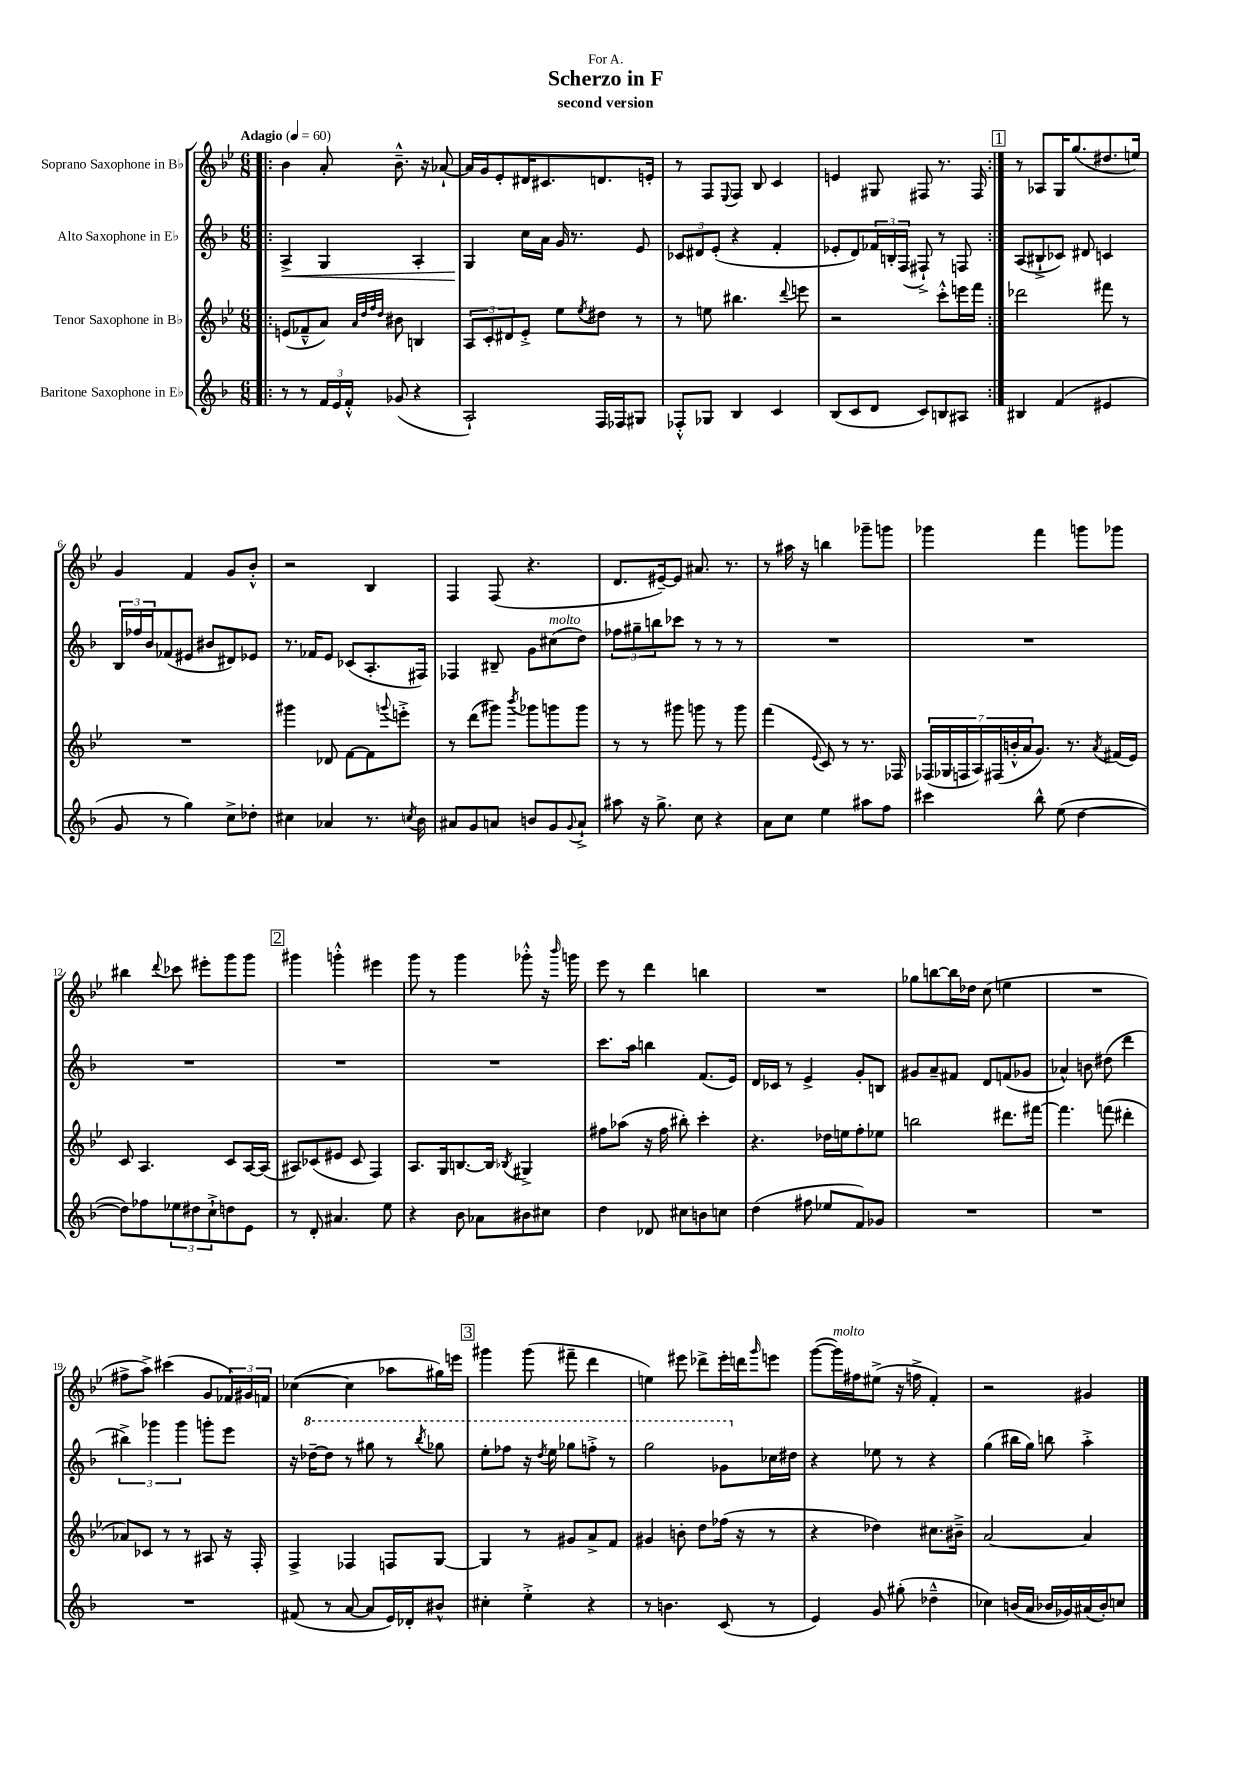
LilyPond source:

\header { title = "Scherzo in F" subtitle = "second version" dedication = "For A." }
<<
\new StaffGroup <<
\new Staff = "s0" \with { instrumentName = "Soprano Saxophone in Bb" } {
    \clef treble \key bes \major \numericTimeSignature \time 6/8 \tempo "Adagio" 4 = 60
    \repeat volta 2 { \bar ".|:" bes'4 a'8-. bes'8.---^ r16 aes'8~-! |
    aes'16 g'16 ees'8-. dis'16 cis'8. d'8. e'16-. |
    r8 f8 \appoggiatura { ees8 } f8 bes8 c'4 |
    e'4 gis8 fis8 r8. fis16 | }
    \mark \markup { \box "1" } r8 aes8 g16 g''8.( dis''8. e''16) |
    g'4 f'4 g'8 bes'8-.-^ |
    r2 bes4 |
    f4 f8( r4. |
    d'8. eis'16~--) eis'8 ais'8. r8. |
    r8 ais''16 r16 b''4 ges'''8-- g'''8 |
    ges'''4 f'''4 g'''8 ges'''8 |
    bis''4 \appoggiatura { d'''8 } ces'''8 eis'''8-. g'''8 g'''8 |
    \mark \markup { \box "2" } gis'''4 g'''4-.-^ eis'''4 |
    g'''8 r8 g'''4 ges'''8-.-^ r16 \grace { bes'''16 } g'''16 |
    ees'''8 r8 d'''4 b''4 |
    R2. |
    ges''8 b''8~ b''16 des''16 c''8( e''4 |
    R2. |
    fis''8-> a''8->) cis'''4( g'8 \tuplet 3/2 { fes'16) gis'16 f'16 } |
    ces''4~( ces''4 aes''8 gis''16) e'''16 |
    \mark \markup { \box "3" } gis'''4 gis'''8( fis'''8-- d'''4 |
    e''4) eis'''8 des'''8-> eis'''16-. d'''16 \grace { g'''16 } e'''8 |
    g'''8~( g'''16^\markup { \italic "molto" }) fis''16 eis''8->( r16 f''16-> f'4-.) |
    r2 gis'4 \bar "|." |
}
\new Staff = "s1" \with { instrumentName = "Alto Saxophone in Eb" } {
    \clef treble \key f \major \numericTimeSignature \time 6/8
    \repeat volta 2 { \bar ".|:" a4->\< g4 a4-. |
    g4\! c''16 a'16 g'16 r8. e'8 |
    \tuplet 3/2 { ces'8 dis'8 e'8-.( } r4 f'4-. |
    ees'8-. d'8) \tuplet 3/2 { fes'16 b16-. f16( } fis8-!->) r8 f8 | }
    \mark \markup { \box "1" } a8( bis8-!-> ces'8) dis'8 c'4 |
    \tuplet 3/2 { bes16 fes''16 bes'16 } fes'8( eis'8 bis'8 dis'8) ees'8 |
    r8. fes'16 e'8 ces'8( a8.-. fis16) |
    fes4 bis8-- g'8 cis''8^\markup { \italic "molto" }( d''8) |
    \tuplet 3/2 { fes''8 gis''8-- b''8 } ces'''8 r8 r8 r8 |
    R2. |
    R2. |
    R2. |
    \mark \markup { \box "2" } R2. |
    R2. |
    c'''8. a''16 b''4 f'8.( e'16) |
    d'16 ces'16 r8 e'4-> g'8-. b8 |
    gis'8 a'8-- fis'8 d'8 f'8( ges'8 |
    aes'4-^) b'8 dis''8( d'''4 |
    \tuplet 3/2 { bis''4->) ges'''4 ges'''4 } g'''8-. e'''8 |
    r16 \ottava #1 des'''16~-- des'''8 r8 gis'''8 r8 \acciaccatura { bes'''8 } ges'''8 |
    \mark \markup { \box "3" } e'''8-. fes'''8 r16 \acciaccatura { d'''8 } e'''16 ges'''8 f'''8-.-> r8 |
    g'''2 ges''8 \ottava #0 ces''16 dis''16 |
    r4 ees''8 r8 r4 |
    g''4( bis''16 g''16) b''8 a''4-.-> \bar "|." |
}
\new Staff = "s2" \with { instrumentName = "Tenor Saxophone in Bb" } {
    \clef treble \key bes \major \numericTimeSignature \time 6/8
    \repeat volta 2 { \bar ".|:" e'8( fes'8---^ a'8) \grace { a'32 d''32 f''32 d''32 } bis'8 b4 |
    \tuplet 3/2 { a8 c'8-. dis'8 } ees'8-.-> ees''8 \acciaccatura { ees''8 } dis''8 r8 |
    r8 e''8 bis''4. \appoggiatura { d'''8 } e'''8 |
    r2 c'''8-.-^ e'''16 f'''16 | }
    \mark \markup { \box "1" } des'''2 fis'''8 r8 |
    R2. |
    gis'''4 des'8 f'8~ f'8 \appoggiatura { g'''8 } e'''8-.-> |
    r8 d'''8( gis'''8) \acciaccatura { bes'''8 } ges'''8 g'''8 g'''8 |
    r8 r8 gis'''8 g'''8 r8 g'''8 |
    f'''4( \appoggiatura { ees'8 } c'8) r8 r8. fes16 |
    \tuplet 7/4 { fes16( ges16 f16 a16) fis16( b'16-.-^ a'16 } g'8.) r8. \acciaccatura { a'8 } fis'16( ees'16) |
    c'8 a4. c'8 a16~ a16( |
    \mark \markup { \box "2" } ais8) ces'8( eis'8 ces'8 f4) |
    a8. g16 b8.~ b16 \acciaccatura { bes8 } gis4-> |
    fis''8 aes''8( r16 fis''16 bis''8-.) c'''4-. |
    r4. des''16 e''16 f''8-. ees''8 |
    b''2 dis'''8. fis'''16~ |
    fis'''4. f'''8( dis'''4-. |
    aes'8) ces'8 r8 r8 ais8 r16 f16-. |
    f4-> fes4 f8 g8~ |
    \mark \markup { \box "3" } g4 r8 gis'8 a'8-> f'8 |
    gis'4 b'8-. d''8 fes''16( r16 r8 |
    r4 des''4) cis''8. bis'16---> |
    a'2~ a'4 \bar "|." |
}
\new Staff = "s3" \with { instrumentName = "Baritone Saxophone in Eb" } {
    \clef treble \key f \major \numericTimeSignature \time 6/8
    \repeat volta 2 { \bar ".|:" r8 r8 \tuplet 3/2 { f'16 e'16 f'16-.-^ } ges'8( r4 |
    a2-!) f16 fes16 gis8 |
    fes8-.-^ ges8 bes4 c'4 |
    bes8( c'8 d'8 c'8) b8 ais8 | }
    \mark \markup { \box "1" } bis4 f'4( eis'4 |
    g'8 r8 g''4) c''8-> des''8-. |
    cis''4 aes'4 r8. \acciaccatura { c''8 } bes'16 |
    ais'8 g'8 a'8 b'8 g'8 \appoggiatura { g'8 } a'8-!-> |
    ais''8 r16 g''8.-> c''8 r4 |
    a'8 c''8 e''4 ais''8 f''8 |
    cis'''4 bes''8-^ e''8( d''4~ |
    d''8) fes''8 \tuplet 3/2 { ees''8 dis''8 c''8-!-> } d''8 e'8 |
    \mark \markup { \box "2" } r8 d'8-. ais'4. e''8 |
    r4 bes'8 aes'8 bis'8 cis''8 |
    d''4 des'8 cis''8 b'8 c''8 |
    d''4( fis''8 ees''8 f'8) ges'8 |
    R2. |
    R2. |
    R2. |
    fis'8( r8 a'8~ a'8 e'16) des'16-. bis'8-^ |
    \mark \markup { \box "3" } cis''4-. e''4-.-> r4 |
    r8 b'4. c'8( r8 |
    e'4) g'8 gis''8-.( des''4---^ |
    ces''4) b'16( a'16 bes'16 ges'16) ais'16( bes'16-.) c''8 \bar "|." |
}
>>
>>
